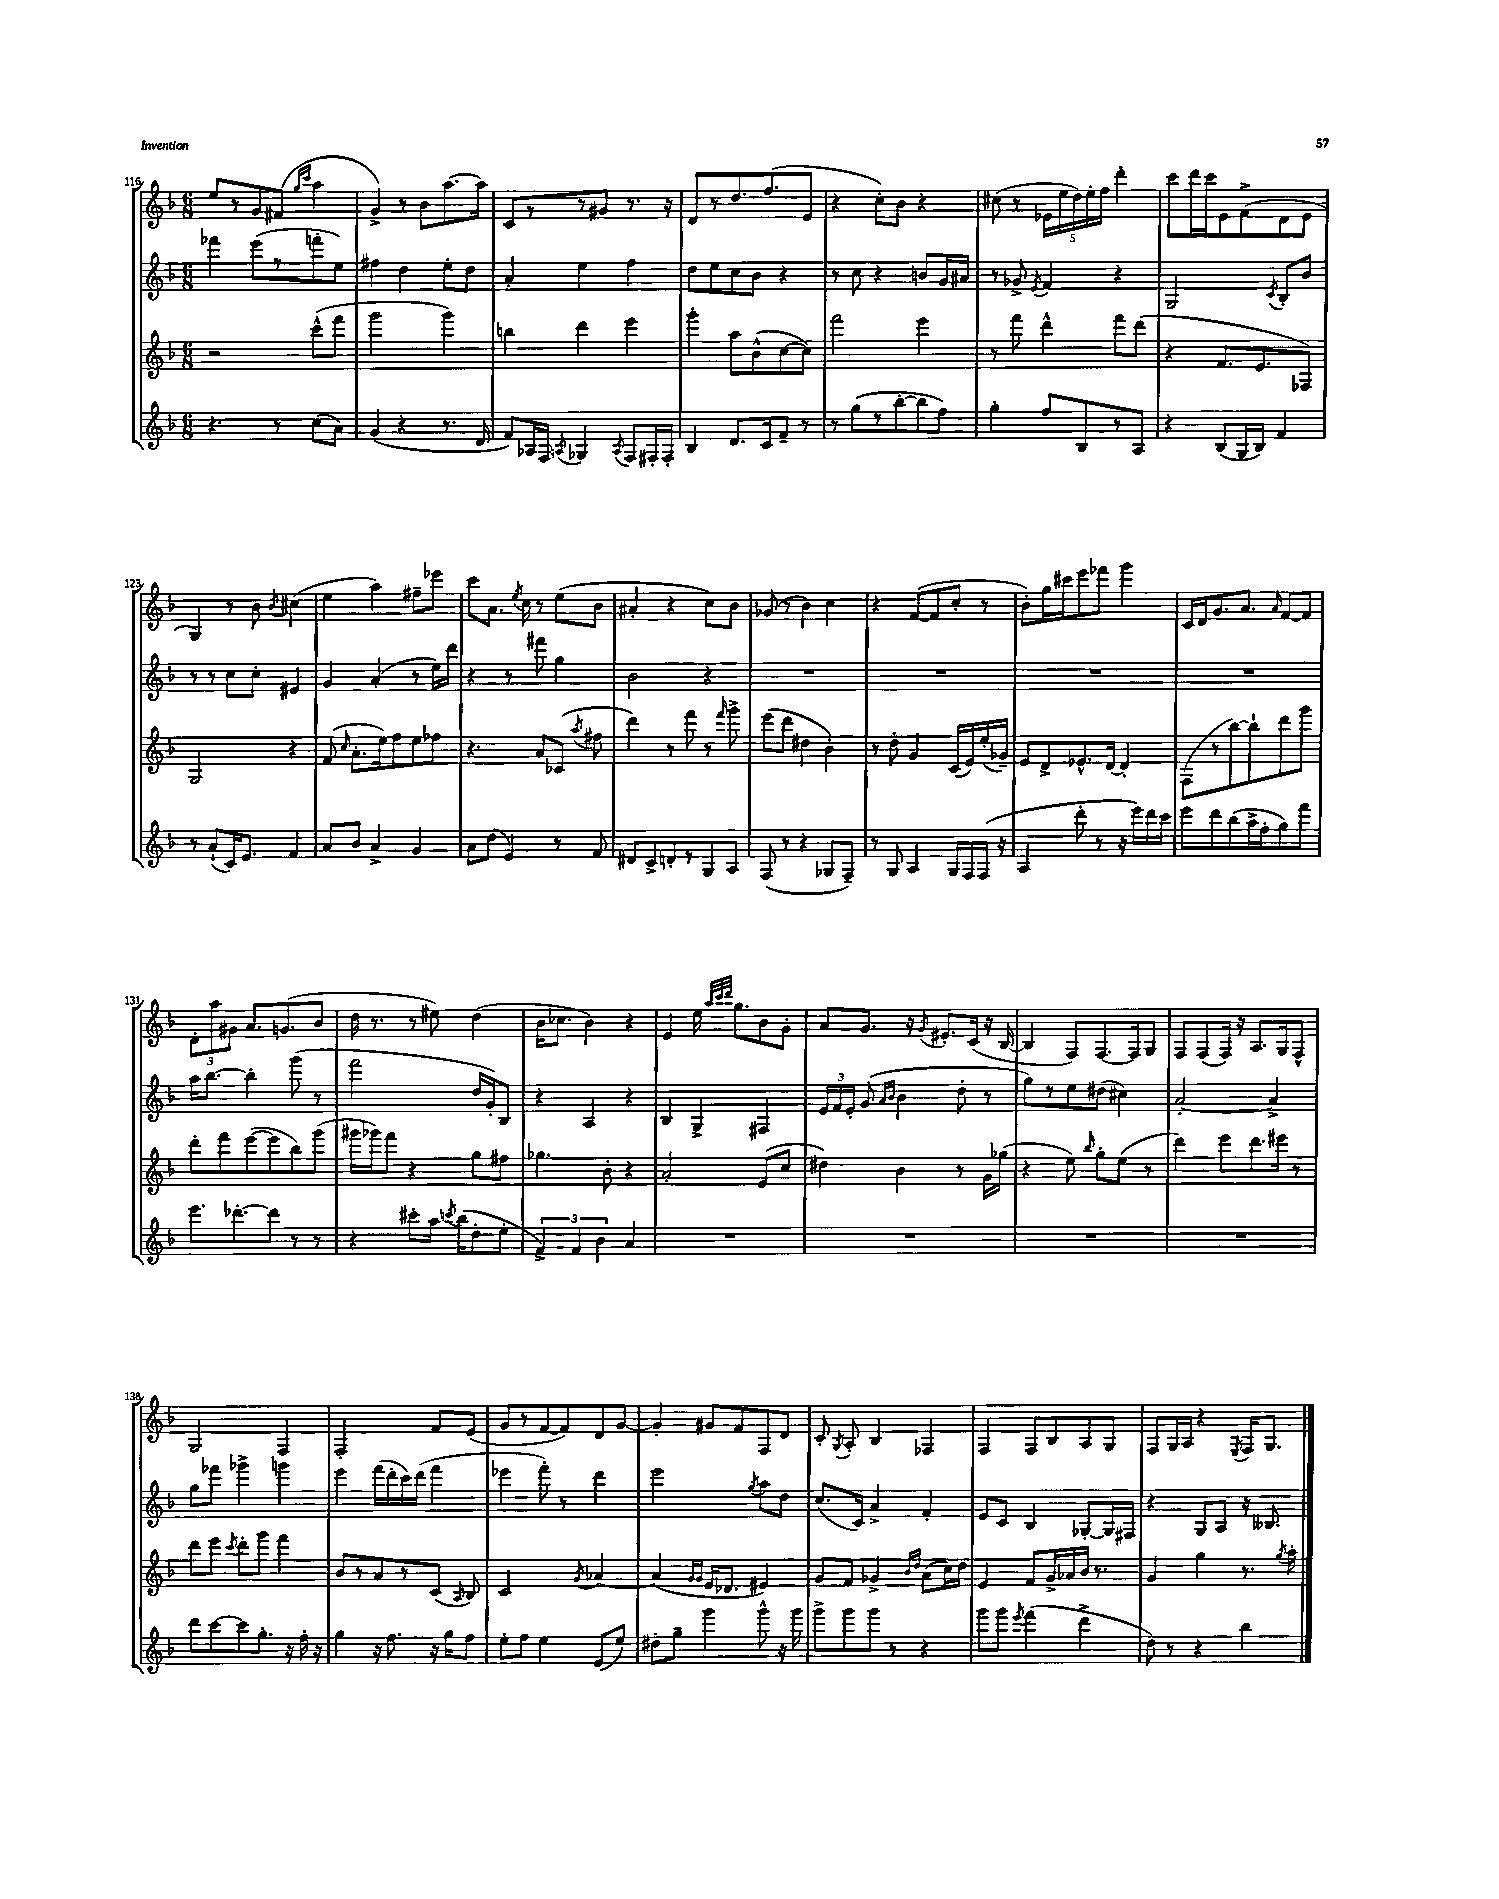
<<
\new StaffGroup <<
\new Staff = "s0" {
    \clef treble \key f \major \numericTimeSignature \time 6/8
    \autoBeamOff e''8[ r8 g'8 fis'8]( \grace { g''16[ c'''16] } a''4 |
    g'4->) r8 bes'8[ a''8.~ a''16] |
    c'8[ r8 r8 gis'8] r8. r16 |
    d'8[ r8 d''8. f''8.( e'8] |
    r4 c''8[-.) bes'8] r4 |
    cis''8( r8 \tuplet 5/4 { ees'16[ e''16 d''16) e''16-. f''16] } d'''4-. |
    c'''8[ d'''16 c'''16 e'8 f'8->( d'8 e'8] |
    g4) r8 bes'8 \acciaccatura { bes'8 } cis''4( |
    e''4 a''4) fis''8[-- ees'''8] |
    c'''8[ a'8.] \acciaccatura { e''8 } c''16 r8 e''8[( bes'8] |
    ais'4-. r4 c''8[) bes'8] |
    ges'8( r8 bes'4) c''4 |
    r4 f'8[~( f'8 c''8]-. r8 |
    bes'8[-.) g''16 cis'''16 e'''8 fes'''8] g'''4 |
    c'16[ d'16 g'8. a'8.] \grace { a'16 } f'8[~ f'8] |
    \tuplet 3/2 { d'8[-. a''8 gis'8] } a'8.[ g'8.( bes'8] |
    d''16 r8. r8 eis''8) d''4( |
    bes'16[ ces''8.] bes'4) r4 |
    e'4 e''16 \grace { a''32[ c'''32 d'''32] } g''8.[ bes'8 g'8]-. |
    a'8[ g'8.] r16 \acciaccatura { g'8 } eis'8.[-. c'16]( r16 bes16~ |
    bes4 f8[) f8.~ f16 g8] |
    f8[ f8( f16]) r16 a8.[ g16 f8]-^ |
    g2 f4 |
    f2-. f'8[ e'8]( |
    g'8[ r8 f'8~ f'8) d'8 g'8]~ |
    g'4-. gis'8[ f'8 f8 d'8] |
    c'8-. \acciaccatura { g8 } a8-. bes4 fes4 |
    f4 f8[ bes8 a8 g8] |
    f8[ g16 a16] r4 \acciaccatura { e8 } f16[ g8.] \bar "|." |
}
\new Staff = "s1" {
    \clef treble \key f \major \numericTimeSignature \time 6/8
    \autoBeamOff fes'''4 e'''8[( r8 f'''8-. e''8]) |
    fis''4 d''4 e''8[-. d''8] |
    a'4-. e''4 f''4 |
    d''8[ e''8 c''8 bes'8] r4 |
    r8 c''8 r4 b'8[ g'16 ais'16] |
    r8 ges'8-> \acciaccatura { e'8 } f'4 r4 |
    g2 \acciaccatura { c'8 } bes8[-. bes'8] |
    r8 r8 c''8[ c''8]-. eis'4 |
    g'4 a'4-.( r8 e''16[) d'''16] |
    r4 r8 fis'''8 g''4 |
    bes'2 r4 |
    R2. |
    R2. |
    R2. |
    R2. |
    a''16[ bes''8.]~ bes''4-. g'''8( r8 |
    f'''2 d''16[ g'16-.) bes8] |
    r4 a4 r4 |
    bes4 g4-> fis4 |
    \tuplet 3/2 { e'16[ f'16 e'16]-. } g'8( \grace { a'16[ bes'16] } bes'4 d''8-. r8 |
    g''8[) r8 e''8 dis''8]( cis''4) |
    a'2~-. a'4-> |
    g''8[ fes'''8] ges'''4-> g'''4 |
    e'''4 f'''16[( d'''16-. c'''16) d'''16]( f'''4 |
    ees'''4 f'''8-.) r8 d'''4 |
    e'''2 \acciaccatura { g''8 } a''8[ d''8] |
    c''8.[( c'16]) a'4-> f'4-. |
    e'8[ c'8] bes4 ges8[~-. ges16 fis16] |
    r4 g8[ a8] r16 beses8. \bar "|." |
}
\new Staff = "s2" {
    \clef treble \key f \major \numericTimeSignature \time 6/8
    \autoBeamOff r2 c'''8[-^( f'''8] |
    g'''2 g'''4) |
    b''4 d'''4 e'''4 |
    g'''4-. a''8[ bes'8-^( c''8~ c''8]) |
    f'''2 e'''4 |
    r8 f'''8 d'''4-^ f'''8[ d'''8]( |
    r4 f'8.[ e'8. fes8]) |
    g2 r4 |
    f'8( \grace { c''16 } a'8.[-. e''16) f''8 e''8 fes''8] |
    r4. a'8[ ces'8]( \acciaccatura { a''8 } fis''8 |
    d'''4) r8 f'''8 r8 \grace { f'''16 } g'''8-> |
    e'''8[( d'''8] dis''4 bes'4-.) |
    r8 d''8-. g'4 c'16[( e'16) e''16-.( ges'16]--) |
    e'8[ d'8-> ees'8.-^ d'16]~ d'4-. |
    f8[( r8 bes''8~) bes''8-! d'''8 g'''8] |
    d'''8[-. f'''8 e'''8~( e'''8 bes''8) g'''8]( |
    gis'''16[ ges'''16) f'''8] r4 g''8[ fis''8] |
    ges''4. bes'8-. r4 |
    a'2-. e'8[( c''8] |
    dis''4) bes'4 r8 g'16[ ges''16]( |
    r4 e''8) \grace { bes''16 } g''8[-. e''8]( r8 |
    d'''4) e'''8[ d'''8. eis'''16] r8 |
    d'''8[ e'''8] \acciaccatura { c'''8 } d'''8[-. g'''8] f'''4 |
    bes'8[ r8 a'8 r8 c'8]( \grace { a16 } bes8) |
    c'2 \acciaccatura { g'8 } aes'4~ |
    aes'4( \grace { g'16[ g'16] } e'16[ des'8.] eis'4) |
    g'8[ f'8] ges'4-> \grace { bes'16[ d''16] } a'8[( c''16) d''16] |
    e'4 f'8[ g'16-> aes'16 bes'16] r8. |
    g'4 g''4 r8. \acciaccatura { g''8 } a''16-. \bar "|." |
}
\new Staff = "s3" {
    \clef treble \key f \major \numericTimeSignature \time 6/8
    \autoBeamOff r4. r8 c''8[( a'8]) |
    g'4( r4 r8. d'16 |
    f'8[) aes16 f16] \acciaccatura { a8 } ges4 \acciaccatura { a8 } f8[ fis16-. fis16]-. |
    bes4 d'8.[ c'16 f'8]-- r8 |
    r8 g''8[( r8 bes''8~-. bes''8 f''8]) |
    g''4-. f''8[ bes8 r8 a8] |
    r4 bes8[( g16 bes16]) f'4 |
    r8 a'8[-!( c'16) e'8.] f'4 |
    a'8[ bes'8] a'4-> g'4 |
    a'8[ d''8]( e'4) r8 f'8 |
    dis'8[ c'8-> d'8-. r8 g8 a8] |
    f8( r8 r4 ges8[ f8]--) |
    r8 g8 a4 g16[ f16 f16]( r16 |
    a4 d'''8-. r8 r16 e'''16[) d'''16 c'''16] |
    e'''8[ d'''8 bes''8( a''16-> f''16-. g''8) f'''8] |
    e'''8.[ des'''8.~-. des'''8] r8 r8 |
    r4 cis'''8[-. a''16] \acciaccatura { c'''8 } bes''16[( d''8-. e''8]-. |
    \tuplet 3/2 { f'4->) f'4 bes'4 } a'4 |
    R2. |
    R2. |
    R2. |
    R2. |
    d'''8[ c'''8~ c'''8 g''8.]-. r16 f''16-. r16 |
    g''4 r16 f''8. r16 g''16[ f''8] |
    e''8[-. f''8] e''4 e'8[( e''8]) |
    dis''8[-. g''8]-- g'''4 g'''8-^ r16 g'''16 |
    g'''8[-> g'''8 g'''8] r8 r4 |
    g'''8[ g'''8] \acciaccatura { e'''8 } f'''4( d'''4-> |
    d''8) r8 r4 bes''4 \bar "|." |
}
>>
>>
\layout { \context { \Score currentBarNumber = #116 } }
